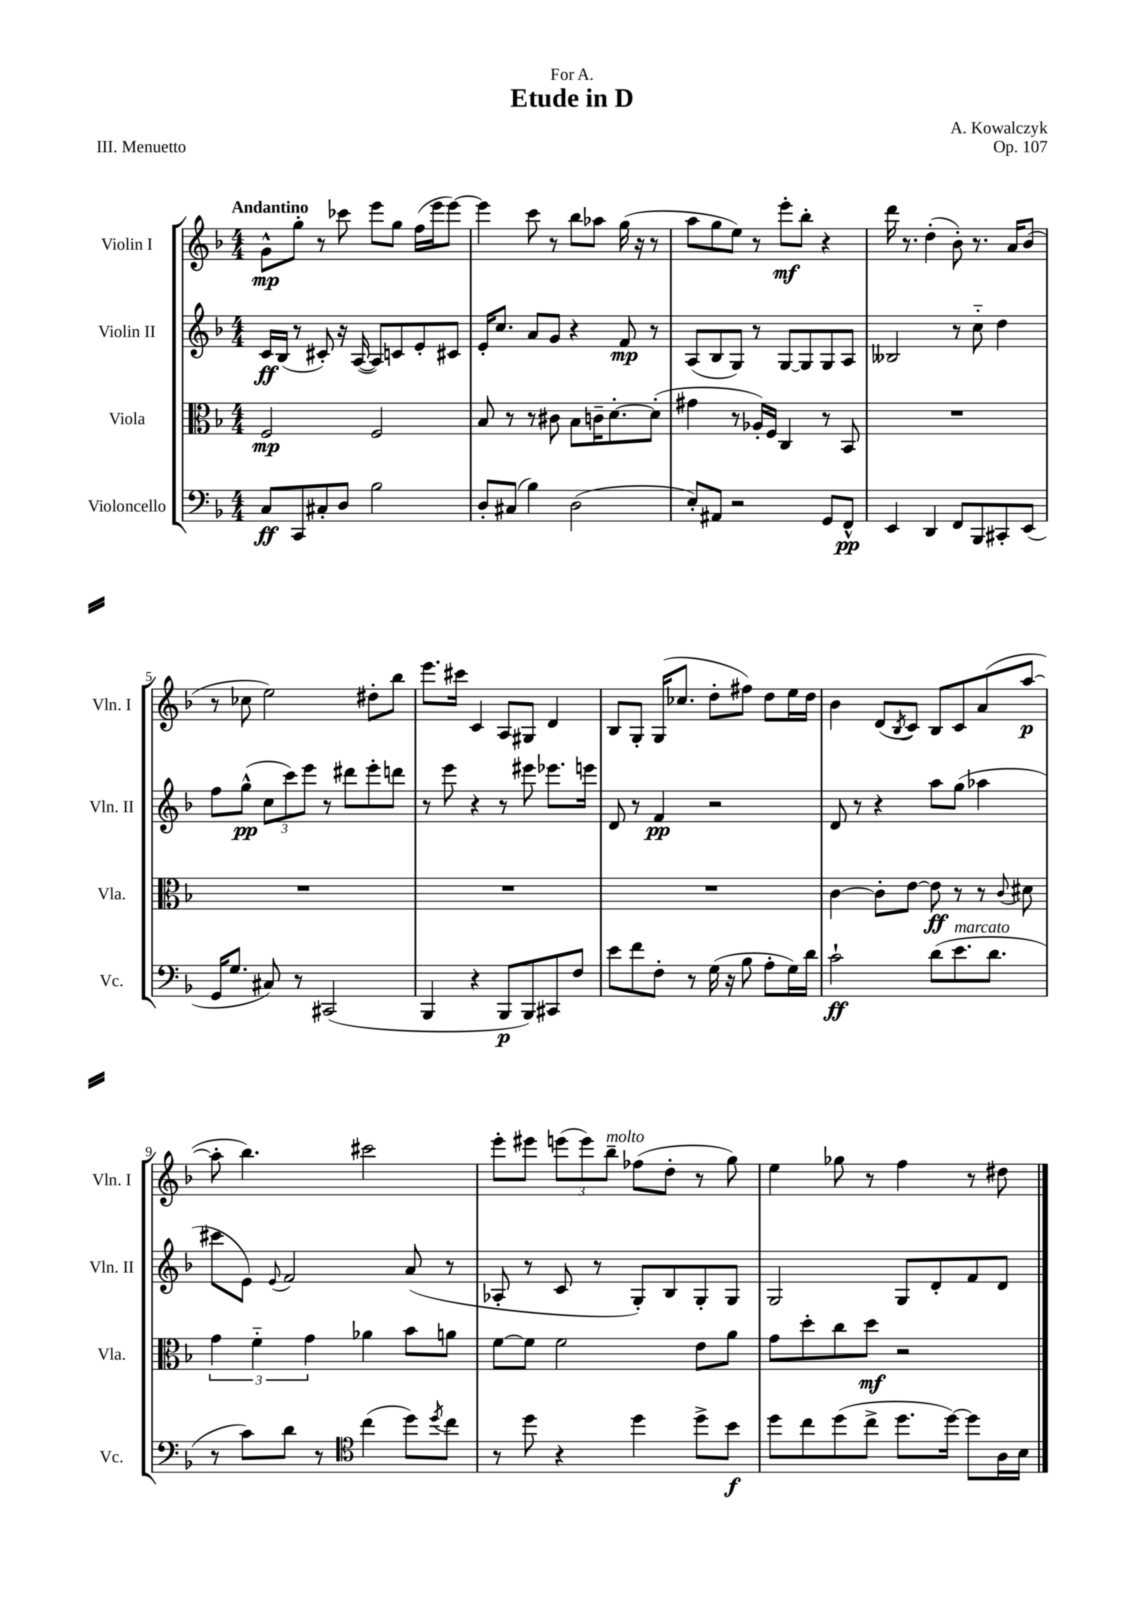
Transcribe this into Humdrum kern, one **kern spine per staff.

**kern	**dynam	**kern	**dynam	**kern	**dynam	**kern	**dynam
*part4	*part4	*part3	*part3	*part2	*part2	*part1	*part1
*staff4	*staff4	*staff3	*staff3	*staff2	*staff2	*staff1	*staff1
*I"Violoncello	*	*I"Viola	*	*I"Violin II	*	*I"Violin I	*
*I'Vc.	*	*I'Vla.	*	*I'Vln. II	*	*I'Vln. I	*
*clefF4	*	*clefC3	*	*clefG2	*	*clefG2	*
*k[b-]	*	*k[b-]	*	*k[b-]	*	*k[b-]	*
*M4/4	*	*M4/4	*	*M4/4	*	*M4/4	*
=1	=1	=1	=1	=1	=1	=1	=1
!	!	!	!	!	!	!LO:TX:a:B:t=Andantino	!
8C/L	ff	2F/	mp	16c/LL	ff	8g^^\L	mp
.	.	.	.	(16B-/JJ	.	.	.
8CC/	.	.	.	8r	.	8gg'\J	.
8C#X'/	.	.	.	8c#X'/)	.	8r	.
8D/J	.	.	.	16r	.	8ccc-X\	.
.	.	.	.	([16A/	.	.	.
2B-\	.	2F/	.	8A/L])	.	8eee\L	.
.	.	.	.	8cn/	.	8gg\J	.
.	.	.	.	8e'/	.	(16ff\LL	.
.	.	.	.	.	.	16eee\J	.
.	.	.	.	8c#X/J	.	[8eee\J)	.
=2	=2	=2	=2	=2	=2	=2	=2
8D'/L	.	8B-/	.	16e'/KL	.	4eee\]	.
.	.	.	.	8.cc/J	.	.	.
(8C#X/J	.	8r	.	.	.	.	.
4B-\)	.	8r	.	8a/L	.	8ccc\	.
.	.	8c#X\	.	8g/J	.	8r	.
(2D\	.	8B-\L	.	4r	.	8bb-\L	.
.	.	16cn~\K	.	.	.	8aa-X\J	.
.	.	[8.d'\	.	.	.	.	.
.	.	.	.	8f/	mp	(16gg\	.
.	.	.	.	.	.	16r	.
.	.	(8d'\J]	.	8r	.	8r	.
=3	=3	=3	=3	=3	=3	=3	=3
8E'/L)	.	4g#X\	.	(8A/L	.	8aa\L	.
8AA#X/J	.	.	.	8B-/	.	8gg\	.
2r	.	8r	.	8G/J)	.	8ee\J)	.
.	.	16A-X'/LL)	.	8r	.	8r	.
.	.	16F/JJ	.	.	.	.	.
.	.	4C/	.	[8G/L	.	8eee'\L	mf
.	.	.	.	8G/]	.	8bb-'\J	.
8GG/L	.	8r	.	8G/	.	4r	.
8FF^^/J	pp	8BB-/	.	8A/J	.	.	.
=4	=4	=4	=4	=4	=4	=4	=4
4EE/	.	1r	.	2B--X/	.	16ddd\	.
.	.	.	.	.	.	8.r	.
4DD/	.	.	.	.	.	(4dd'\	.
8FF/L	.	.	.	8r	.	8b-'\)	.
8BBB-/	.	.	.	8cc\	.	8.r	.
8CC#X'/	.	.	.	4dd\	.	.	.
.	.	.	.	.	.	16a/KL	.
(8EE/J	.	.	.	.	.	(8b-/J	.
!!LO:LB:g=z
=5	=5	=5	=5	=5	=5	=5	=5
16GG/KL	.	1r	.	8ff\L	.	8r	.
8.G/J	.	.	.	.	.	.	.
.	.	.	.	(8gg^^\J	pp	8cc-X\	.
8C#X/)	.	.	.	12cc\L	.	2ee\)	.
.	.	.	.	12ccc\)	.	.	.
8r	.	.	.	.	.	.	.
.	.	.	.	12eee\J	.	.	.
(2CC#X/	.	.	.	8r	.	.	.
.	.	.	.	8ddd#X\L	.	.	.
.	.	.	.	8eee'\	.	8dd#X'\L	.
.	.	.	.	8dddn\J	.	8bb-\J	.
=6	=6	=6	=6	=6	=6	=6	=6
4BBB-/	.	1r	.	8r	.	8.eee\L	.
.	.	.	.	8eee\	.	.	.
.	.	.	.	.	.	16ccc#X\Jk	.
4r	.	.	.	4r	.	4c/	.
8BBB-/L	p	.	.	8r	.	8A/L	.
8BBB-/)	.	.	.	8eee#X\	.	8G#X/J	.
8CC#X/	.	.	.	8.eee-X\L	.	4d/	.
8F/J	.	.	.	.	.	.	.
.	.	.	.	16eeen\Jk	.	.	.
=7	=7	=7	=7	=7	=7	=7	=7
8e\L	.	1r	.	8d/	.	8B-/L	.
8f\	.	.	.	8r	.	8G'/J	.
8F'\J	.	.	.	4f/	pp	(16G/KL	.
.	.	.	.	.	.	8.cc-X/J	.
8r	.	.	.	.	.	.	.
(16G\	.	.	.	2r	.	8dd'\L	.
16r	.	.	.	.	.	.	.
8B-\	.	.	.	.	.	8ff#X\J)	.
8A'\L	.	.	.	.	.	8dd\L	.
16G\L)	.	.	.	.	.	16ee\L	.
16d\JJ	.	.	.	.	.	16dd\JJ	.
=8	=8	=8	=8	=8	=8	=8	=8
2c`\	ff	[4c\	.	8d/	.	4b-\	.
.	.	.	.	8r	.	.	.
.	.	8c'\L]	.	4r	.	(8d/L	.
.	.	.	.	.	.	8qB-/	.
.	.	[8e\J	.	.	.	8c/J)	.
(8d\L	.	8e\]	ff	8aa\L	.	8B-/L	.
!LO:TX:a:i:t=marcato	!	!	!	!	!	!	!
8.e\	.	8r	.	(8gg\J	.	8c/	.
.	.	8r	.	4aa-X\	.	(8a/	.
8.d\J	.	.	.	.	.	.	.
.	.	8qqc/	.	.	.	.	.
.	.	8d#X\	.	.	.	[8aa/J	p
!!LO:LB:g=z
=9	=9	=9	=9	=9	=9	=9	=9
8r	.	6g\	.	8ccc#X\L	.	8aa'\]	.
8c\L)	.	.	.	8e\J)	.	4.bb-\)	.
.	.	6f\	.	.	.	.	.
.	.	.	.	8qqe/	.	.	.
8d\J	.	.	.	2f/	.	.	.
.	.	6g\	.	.	.	.	.
8r	.	.	.	.	.	.	.
*clefC4	*	*	*	*	*	*	*
(4cc\	.	4a-X\	.	.	.	2ccc#X\	.
8dd\L)	.	8b-\L	.	(8a/	.	.	.
8qdd/	.	.	.	.	.	.	.
8cc\J	.	8an\J	.	8r	.	.	.
=10	=10	=10	=10	=10	=10	=10	=10
8r	.	[8f\L	.	8A-X'/	.	8eee'\L	.
8dd\	.	8f\J]	.	8r	.	8eee#X\J	.
4r	.	2f\	.	8c/	.	(12eeen\L	.
.	.	.	.	.	.	12eee\)	.
.	.	.	.	8r	.	.	.
!	!	!	!	!	!	!LO:TX:a:i:t=molto	!
.	.	.	.	.	.	12bb-~\J	.
4dd\	.	.	.	8G'/L)	.	(8ff-X\L	.
.	.	.	.	8B-/	.	8dd'\J	.
8dd^\L	.	8e\L	.	8G'/	.	8r	.
8b-\J	f	8a\J	.	8G/J	.	8gg\)	.
=11	=11	=11	=11	=11	=11	=11	=11
8dd\L	.	8g\L	.	2G/	.	4ee\	.
8cc\	.	8dd'\	.	.	.	.	.
(8dd\	.	8cc\	.	.	.	8gg-X\	.
8cc^\J	.	8dd\J	mf	.	.	8r	.
8.dd\L	.	2r	.	8G/L	.	4ff\	.
.	.	.	.	8d'/	.	.	.
[16dd\Jk)	.	.	.	.	.	.	.
8dd\L]	.	.	.	8f/	.	8r	.
16A\L	.	.	.	8d/J	.	8dd#X\	.
16B-\JJ	.	.	.	.	.	.	.
==	==	==	==	==	==	==	==
*-	*-	*-	*-	*-	*-	*-	*-
